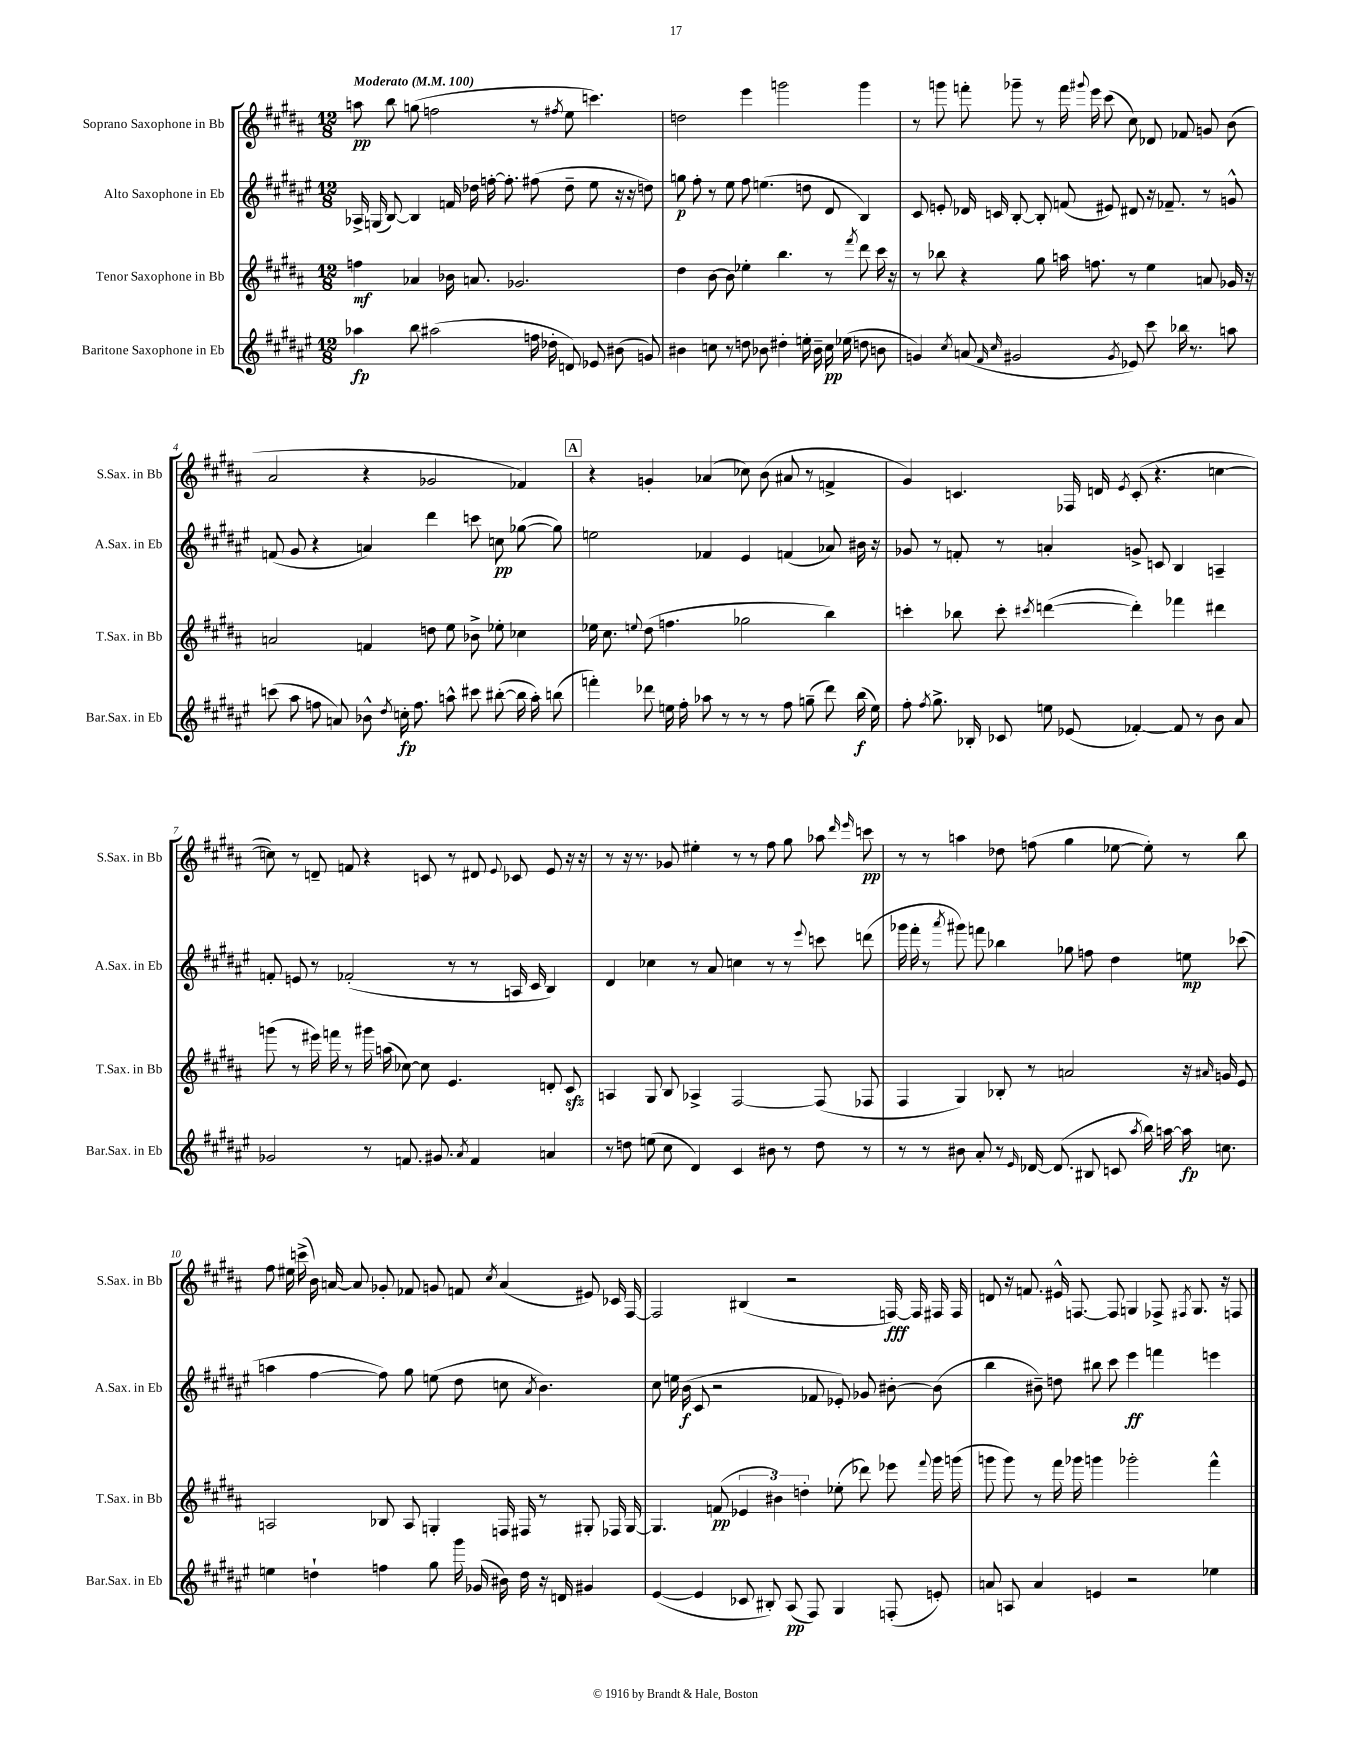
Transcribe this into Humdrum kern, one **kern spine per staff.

**kern	**dynam	**kern	**dynam	**kern	**dynam	**kern	**dynam
*part4	*part4	*part3	*part3	*part2	*part2	*part1	*part1
*staff4	*staff4	*staff3	*staff3	*staff2	*staff2	*staff1	*staff1
*I"Baritone Saxophone in Eb	*	*I"Tenor Saxophone in Bb	*	*I"Alto Saxophone in Eb	*	*I"Soprano Saxophone in Bb	*
*I'Bar.Sax. in Eb	*	*I'T.Sax. in Bb	*	*I'A.Sax. in Eb	*	*I'S.Sax. in Bb	*
*clefG2	*	*clefG2	*	*clefG2	*	*clefG2	*
*k[f#c#g#d#a#e#]	*	*k[f#c#g#d#a#]	*	*k[f#c#g#d#a#e#]	*	*k[f#c#g#d#a#]	*
*M12/8	*	*M12/8	*	*M12/8	*	*M12/8	*
*MM100	*	*MM100	*	*MM100	*	*MM100	*
=1	=1	=1	=1	=1	=1	=1	=1
!	!	!	!	!	!	!LO:TX:a:B:t=Moderato	!
4aa-X\	fp	4ffn\	mf	16A-X^/	.	8aan\	pp
.	.	.	.	(16Gn/	.	.	.
.	.	.	.	[8B/)	.	8bb\	.
8bb\	.	4a-X/	.	4B/]	.	(8ggn\	.
(2aa#X\	.	.	.	.	.	2ffn\	.
.	.	16b-X\	.	16fn/	.	.	.
.	.	8.an/	.	16dd-X\	.	.	.
.	.	.	.	[16ffn'\	.	.	.
.	.	.	.	8.ff'\]	.	.	.
.	.	2.g-X/	.	.	.	.	.
16ffn\	.	.	.	(8ff#X\	.	8r	.
16dd-X'\	.	.	.	.	.	.	.
.	.	.	.	.	.	8qff#X/	.
8dn/)	.	.	.	8dd-~\	.	8ee\	.
8e-X/	.	.	.	8ee#\	.	4.cccn\)	.
(8b#X\	.	.	.	16r	.	.	.
.	.	.	.	16r	.	.	.
8gn/)	.	.	.	8ddn\)	.	.	.
=2	=2	=2	=2	=2	=2	=2	=2
4b#X\	.	4dd#\	.	8ggn\	p	2ddn\	.
.	.	.	.	8ff#'\	.	.	.
8ccn\	.	[8b\	.	8r	.	.	.
8r	.	8b\]	.	8ee#\	.	.	.
8ddn\	.	4ee-X'\	.	8ff#\	.	4eee\	.
8b-X\	.	.	.	(4.een\	.	.	.
4dd#X'\	.	4.bb\	.	.	.	2gggn\	.
16een'\	.	.	.	8ddn\	.	.	.
16b-~\	.	.	.	.	.	.	.
16cc\	pp	8r	.	8d#/	.	.	.
(16ee-X\	.	.	.	.	.	.	.
.	.	8qfff#/	.	.	.	.	.
8ddn\	.	8ddd#\	.	4B/)	.	4ggg\	.
8bn\	.	16ccc#\	.	.	.	.	.
.	.	16r	.	.	.	.	.
=3	=3	=3	=3	=3	=3	=3	=3
4gn/)	.	8r	.	8c#/	.	8r	.
.	.	8bb-X\	.	8en'/	.	8gggn\	.
8qcc#/	.	.	.	.	.	.	.
(8an/	.	4r	.	16d-X/	.	8fffn'\	.
.	.	.	.	16cn/	.	.	.
16qqf#/	.	.	.	.	.	.	.
16qqcc#/	.	.	.	.	.	.	.
2g#X/	.	.	.	[8B'/	.	8ggg-X~\	.
.	.	8gg#\	.	8B'/]	.	8r	.
.	.	16aan\	.	(8fn/	.	16fff\	.
.	.	.	.	.	.	8qqggg#X/	.
.	.	8.ffn\	.	.	.	16eee\	.
.	.	.	.	8e#X/)	.	(8ccc#\	.
8qg#/	.	.	.	.	.	.	.
8e-X/)	.	8r	.	8d#X/	.	8cc#\)	.
8ccc#\	.	4ee\	.	16r	.	8d-X/	.
.	.	.	.	8.f-X~/	.	.	.
16bb-X\	.	.	.	.	.	8f-X/	.
8.r	.	.	.	.	.	.	.
.	.	8an/	.	8r	.	8gn/	.
8aan\	.	16g-X/	.	8gn^^/	.	(8b\	.
.	.	16r	.	.	.	.	.
!!LO:LB:g=z
=4	=4	=4	=4	=4	=4	=4	=4
(8cccn\	.	2an/	.	(8fn/	.	2a#/	.
8aa#\	.	.	.	8g#/	.	.	.
8ffn\	.	.	.	4r	.	.	.
8an/)	.	.	.	.	.	.	.
8b-X^^\	.	4fn/	.	4an/)	.	4r	.
8qdd#/	.	.	.	.	.	.	.
16ccn'\	fp	.	.	.	.	.	.
8.ff\	.	.	.	.	.	.	.
.	.	8ddn\	.	4ddd#\	.	2g-X/	.
8aan^^\	.	8ee\	.	.	.	.	.
8ccc#X\	.	8b-X^\	.	8cccn\	.	.	.
([8bb#X'\	.	8ee-X'\	.	8ccn\	pp	.	.
16bb#\]	.	4cc-X\	.	([8gg-X\	.	4f-X/)	.
16aa'\)	.	.	.	.	.	.	.
(8bbn\	.	.	.	8gg-\])	.	.	.
!!LO:REH:place=s1:t=A
=5	=5	=5	=5	=5	=5	=5	=5
4fffn'\)	.	16ee-X\	.	2een\	.	4r	.
.	.	8.cc#\	.	.	.	.	.
.	.	8qqeen/	.	.	.	.	.
8ddd-X\	.	(8dd#\	.	.	.	4gn'/	.
16een\	.	4.ffn\	.	.	.	.	.
16ff#'\	.	.	.	.	.	.	.
8aa-X\	.	.	.	4f-X/	.	(4a-X/	.
8r	.	.	.	.	.	.	.
8r	.	2gg-X\	.	4e#/	.	8cc-X\)	.
8r	.	.	.	.	.	(8b\	.
8ff#\	.	.	.	(4fn/	.	8a#X/	.
(8ggn~\	.	.	.	.	.	8r	.
8ddd-\)	.	4bb\)	.	8a-X/)	.	4fn^/	.
(16bb\	f	.	.	16b#X\	.	.	.
16ee\)	.	.	.	16r	.	.	.
=6	=6	=6	=6	=6	=6	=6	=6
8ff#'\	.	4cccn'\	.	8g-X/	.	4g#/)	.
8qff#/	.	.	.	.	.	.	.
8.gg#^\	.	.	.	8r	.	.	.
.	.	8bb-X\	.	8fn'/	.	4.cn/	.
16B-X'/	.	.	.	.	.	.	.
8c-X/	.	8ccc'\	.	8r	.	.	.
.	.	8qccc#X/	.	.	.	.	.
8een\	.	([4dddn\	.	4an'/	.	.	.
(8e-X/	.	.	.	.	.	16F-X/	.
.	.	.	.	.	.	16dn/	.
.	.	.	.	.	.	8qe/	.
[4f-X'/)	.	4ddd'\])	.	8gn^/	.	(8c'/	.
.	.	.	.	8cn/	.	4.r	.
8f-/]	.	4fff-X\	.	4B/	.	.	.
8r	.	.	.	.	.	.	.
8b\	.	4ddd#X\	.	4An~/	.	[4ccn\	.
8a#/	.	.	.	.	.	.	.
!!LO:LB:g=z
=7	=7	=7	=7	=7	=7	=7	=7
2g-X/	.	(8gggn\	.	8fn'/	.	8ccn\])	.
.	.	8r	.	8en/	.	8r	.
.	.	16eee#X\)	.	8r	.	8dn~/	.
.	.	16fffn\	.	.	.	.	.
.	.	8r	.	(2f-X'/	.	8fn/	.
8r	.	16ggg#X\	.	.	.	4r	.
.	.	(16aan\	.	.	.	.	.
8.fn/	.	[8cc-X\)	.	.	.	.	.
.	.	8cc-\]	.	.	.	8cn/	.
8.g#X/	.	.	.	.	.	.	.
.	.	4.e/	.	8r	.	8r	.
8qa#/	.	.	.	.	.	.	.
4f/	.	.	.	8r	.	8d#X/	.
.	.	.	.	.	.	8qqe/	.
.	.	.	.	16An/	.	8c-X/	.
.	.	.	.	16c#/	.	.	.
4an/	.	8dn'/	.	4B/)	.	8e/	.
.	.	8c#zz/	.	.	.	16r	.
.	.	.	.	.	.	16r	.
=8	=8	=8	=8	=8	=8	=8	=8
8r	.	4An/	.	4d#/	.	8r	.
8ddn\	.	.	.	.	.	16r	.
.	.	.	.	.	.	8.r	.
(8een\	.	8G#/	.	4cc-X\	.	.	.
8cc#\	.	8B/	.	.	.	8g-X/	.
4d#/)	.	4A-X^/	.	8r	.	4ee#X'\	.
.	.	.	.	8a#/	.	.	.
4c#/	.	[2F#/	.	4ccn\	.	8r	.
.	.	.	.	.	.	8r	.
8b#X\	.	.	.	8r	.	8ff#\	.
8r	.	.	.	8r	.	8gg#\	.
.	.	.	.	8qqeee#/	.	.	.
8dd\	.	(8F#/]	.	8cccn\	.	8aa-X\	.
.	.	.	.	.	.	16qqddd#/	.
.	.	.	.	.	.	16qqeee/	.
8r	.	8F-X/	.	(8dddn\	.	8cccn\	pp
=9	=9	=9	=9	=9	=9	=9	=9
8r	.	4F#/	.	16ggg-X\	.	8r	.
.	.	.	.	16fff#'\	.	.	.
8r	.	.	.	8r	.	8r	.
.	.	.	.	8qaaa#/	.	.	.
8b#X\	.	4G#/)	.	8ggg#X\)	.	4aan\	.
8a#'/	.	.	.	8fffn\	.	.	.
8r	.	8B-X'/	.	4bb-X\	.	8dd-X\	.
16qqe#/	.	.	.	.	.	.	.
[16d-X/	.	8r	.	.	.	(8ffn\	.
(8.d-/]	.	.	.	.	.	.	.
.	.	2an/	.	8gg-X\	.	4gg#\	.
8B#X/	.	.	.	8ffn\	.	.	.
8cn/	.	.	.	4dd#\	.	[8ee-X\	.
8qaa#/	.	.	.	.	.	.	.
16bb\)	.	.	.	.	.	8ee-'\])	.
[16aan\	.	.	.	.	.	.	.
16aa\]	fp	16r	.	8een\	mp	8r	.
.	.	16qqa#X/	.	.	.	.	.
8.ccn\	.	16gn/	.	.	.	.	.
.	.	8e/	.	(8ccc-X\	.	8bb\	.
!!LO:LB:g=z
=10	=10	=10	=10	=10	=10	=10	=10
4een\	.	2An/	.	4aan\	.	8ff#\	.
.	.	.	.	.	.	16ee#X\	.
.	.	.	.	.	.	(16cccn^\	.
4ddn`\	.	.	.	[4ff#\	.	16b\)	.
.	.	.	.	.	.	[16an/	.
.	.	.	.	.	.	8a/]	.
4ffn\	.	8B-X/	.	8ff#\])	.	8g-X'/	.
.	.	8A/	.	8gg#\	.	8f-X/	.
8gg#\	.	4Gn'/	.	(8een\	.	8gn/	.
16ggg#\	.	.	.	8dd#\	.	8fn/	.
(16g-X/	.	.	.	.	.	.	.
.	.	.	.	.	.	8qcc#/	.
16b#X\)	.	16Fn/	.	8ccn\	.	(4a/	.
16dd\	.	16F#X/	.	.	.	.	.
.	.	.	.	8qa#/	.	.	.
16r	.	8r	.	4.b\)	.	.	.
16dn/	.	.	.	.	.	.	.
4g#X/	.	8G#X'/	.	.	.	8e#X/)	.
.	.	16F-X/	.	.	.	16c-X/	.
.	.	[16G#/	.	.	.	[16F#/	.
=11	=11	=11	=11	=11	=11	=11	=11
([4e#/	.	4.G#/]	.	8cc#\	.	2F#/]	.
.	.	.	.	16een\	.	.	.
.	.	.	.	(16b\	f	.	.
4e#/]	.	.	.	8c#/	.	.	.
.	.	(8fn/	pp	2r	.	.	.
8c-X/	.	6e-X/	.	.	.	(4B#X/	.
8B#X'/)	.	.	.	.	.	.	.
.	.	6b#X\)	.	.	.	.	.
(8A#/	pp	.	.	.	.	2r	.
.	.	6ddn'\	.	.	.	.	.
8F#/)	.	.	.	8f-X/	.	.	.
4G#/	.	(8ee-X'\	.	8e-X'/)	.	.	.
.	.	8ddd-X\)	.	8g-X/	.	.	.
(8Fn'/	.	8eee-X\	.	[8b#X'\	.	[16Fn/)	fff
.	.	.	.	.	.	16F/]	.
.	.	8qqfff#/	.	.	.	.	.
8en'/)	.	16ggg#\	.	(8b#\]	.	16F#X/	.
.	.	(16gggn\	.	.	.	16F#/	.
=12	=12	=12	=12	=12	=12	=12	=12
8an/	.	8gggn\	.	4bb\	.	8dn/	.
8An/	.	8ggg\)	.	.	.	16r	.
.	.	.	.	.	.	8.fn/	.
4a/	.	8r	.	8b#X~\)	.	.	.
.	.	16fff#\	.	8ddn\	.	16e#X^^/	.
.	.	16ggg-X\	.	.	.	[8.Fn/	.
4en/	.	4gggn\	.	8bb#X\	.	.	.
.	.	.	.	8ccc#\	.	8F/]	.
2r	.	2ggg-X'\	.	4eee#\	ff	4Gn/	.
.	.	.	.	4fffn\	.	8F-X^/	.
.	.	.	.	.	.	8qF#X/	.
.	.	.	.	.	.	8.G/	.
4ee-X\	.	4fff#^^\	.	4eeen\	.	.	.
.	.	.	.	.	.	16r	.
.	.	.	.	.	.	8Fn/	.
==	==	==	==	==	==	==	==
*-	*-	*-	*-	*-	*-	*-	*-
